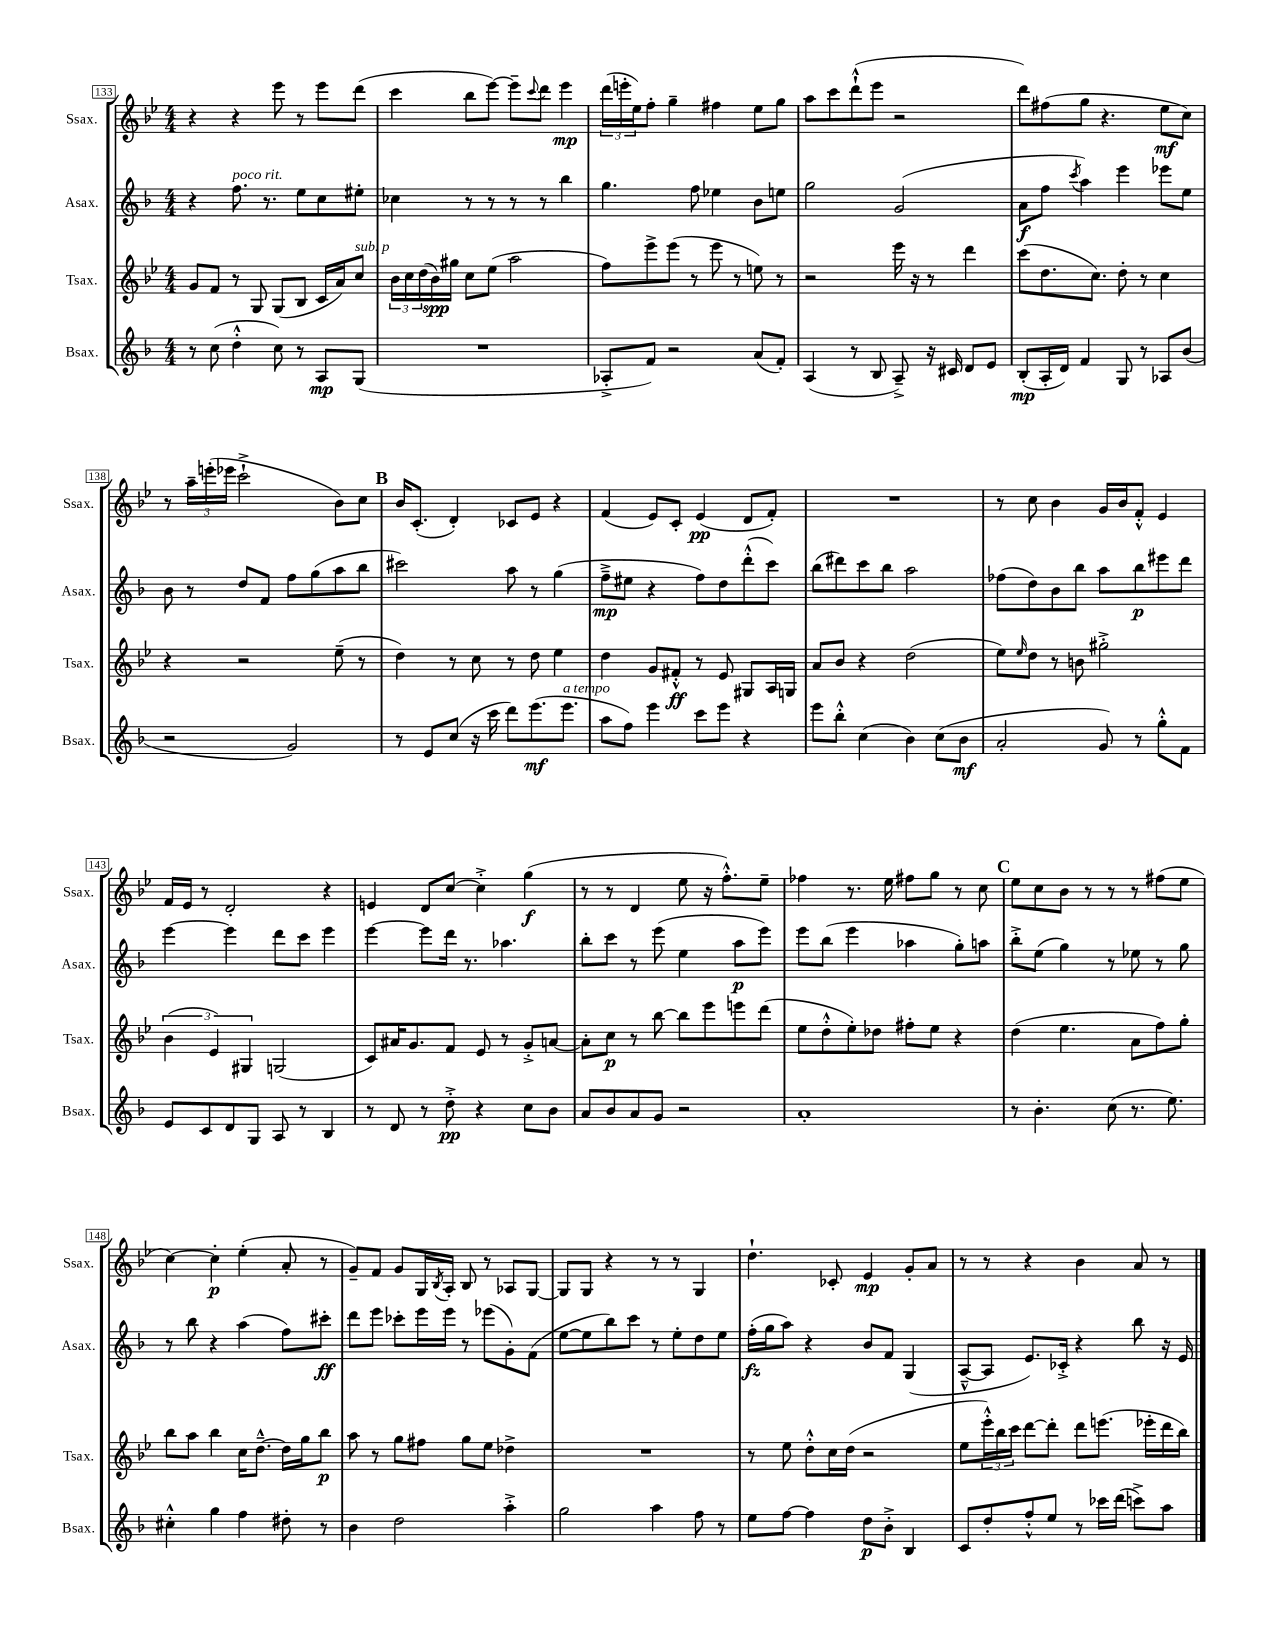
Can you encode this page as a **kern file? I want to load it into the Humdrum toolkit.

**kern	**dynam	**kern	**dynam	**kern	**dynam	**kern	**dynam
*part4	*part4	*part3	*part3	*part2	*part2	*part1	*part1
*staff4	*staff4	*staff3	*staff3	*staff2	*staff2	*staff1	*staff1
*I"Bsax.	*	*I"Tsax.	*	*I"Asax.	*	*I"Ssax.	*
*I'Bsax.	*	*I'Tsax.	*	*I'Asax.	*	*I'Ssax.	*
*clefG2	*	*clefG2	*	*clefG2	*	*clefG2	*
*k[b-]	*	*k[b-e-]	*	*k[b-]	*	*k[b-e-]	*
*M4/4	*	*M4/4	*	*M4/4	*	*M4/4	*
=133	=133	=133	=133	=133	=133	=133	=133
8r	.	8g/L	.	4r	.	4r	.
(8cc\	.	8f/J	.	.	.	.	.
!	!	!	!	!LO:TX:a:i:t=poco rit.	!	!	!
4dd'^^\	.	8r	.	8.ff\	.	4r	.
.	.	8G/	.	.	.	.	.
.	.	.	.	8.r	.	.	.
8cc\)	.	(8G/L	.	.	.	8eee-\	.
8r	.	8B-/J	.	8ee\L	.	8r	.
8A/L	mp	16c/LL	.	8cc\	.	8eee-\L	.
.	.	16a/J)	.	.	.	.	.
!	!	!LO:TX:a:i:t=sub. p	!	!	!	!	!
(8G/J	.	8cc/J	.	8ee#X'\J	.	(8ddd\J	.
=134	=134	=134	=134	=134	=134	=134	=134
1r	.	24b-\LL	.	4cc-X\	.	4ccc\	.
.	.	24cc\	.	.	.	.	.
.	.	(24dd\	.	.	.	.	.
.	.	16b-\)	spp	.	.	.	.
.	.	16gg#X\JJ	.	.	.	.	.
.	.	8cc\L	.	8r	.	8bb-\L	.
.	.	(8ee-\J	.	8r	.	[8eee-\J)	.
.	.	2aa\	.	8r	.	8eee-~\L]	.
.	.	.	.	.	.	8qqccc/	.
.	.	.	.	8r	.	8ddd\J	.
.	.	.	.	4bb-\	.	4eee-\	mp
=135	=135	=135	=135	=135	=135	=135	=135
8A-X'^/L	.	8ff\L)	.	4.gg\	.	(24ddd\LL	.
.	.	.	.	.	.	24eeen'\	.
.	.	.	.	.	.	24ee-\J)	.
8f/J)	.	8eee-^\	.	.	.	8ff'\J	.
2r	.	(8eee-\J	.	.	.	4gg~\	.
.	.	8r	.	8ff\	.	.	.
.	.	8eee-\	.	4ee-X\	.	4ff#X\	.
.	.	8r	.	.	.	.	.
(8a/L	.	8een\)	.	8b-\L	.	8ee-\L	.
8f'/J)	.	8r	.	8een\J	.	8gg\J	.
=136	=136	=136	=136	=136	=136	=136	=136
(4A/	.	2r	.	2gg\	.	8aa\L	.
.	.	.	.	.	.	8ccc\	.
8r	.	.	.	.	.	(8ddd`^^\	.
8B-/	.	.	.	.	.	8eee-\J	.
8A~^/)	.	16eee-\	.	(2g/	.	2r	.
.	.	16r	.	.	.	.	.
16r	.	8r	.	.	.	.	.
16c#X/	.	.	.	.	.	.	.
8d/L	.	4ddd\	.	.	.	.	.
8e/J	.	.	.	.	.	.	.
=137	=137	=137	=137	=137	=137	=137	=137
(8B-'/L	mp	(8ccc\L	.	8a\L	f	8ddd\L)	.
16A'/L	.	8.dd\	.	8ff\J	.	(8ff#X\	.
16d/JJ)	.	.	.	.	.	.	.
.	.	.	.	8qccc/	.	.	.
4f/	.	.	.	4aa\)	.	8gg\J	.
.	.	8.cc\J)	.	.	.	.	.
.	.	.	.	.	.	4.r	.
8G/	.	8dd'\	.	4eee\	.	.	.
8r	.	8r	.	.	.	.	.
8A-X/L	.	4cc\	.	8eee-X\L	.	8ee-\L	mf
(8b-/J	.	.	.	8ee\J	.	8cc\J)	.
!!LO:LB:g=z
=138	=138	=138	=138	=138	=138	=138	=138
2r	.	4r	.	8b-\	.	8r	.
.	.	.	.	8r	.	24aa~\LL	.
.	.	.	.	.	.	(24eeen'\	.
.	.	.	.	.	.	24eee-X\JJ	.
.	.	2r	.	8dd/L	.	2ccc`^\	.
.	.	.	.	8f/J	.	.	.
2g/)	.	.	.	8ff\L	.	.	.
.	.	.	.	(8gg\	.	.	.
.	.	(8ee-~\	.	8aa\	.	8b-\L)	.
.	.	8r	.	8bb-\J	.	8cc\J	.
!!LO:REH:place=s1:t=B
=139	=139	=139	=139	=139	=139	=139	=139
8r	.	4dd\)	.	2ccc#X\)	.	16b-/KL	.
.	.	.	.	.	.	(8.c'/J	.
8e/L	.	.	.	.	.	.	.
(8cc/J	.	8r	.	.	.	4d'/)	.
16r	.	8cc\	.	.	.	.	.
16ccc\	.	.	.	.	.	.	.
8ddd\L)	.	8r	.	8aa\	.	8c-X/L	.
(8.eee\	mf	8dd\	.	8r	.	8e-/J	.
.	.	4ee-\	.	(4gg\	.	4r	.
!LO:TX:a:i:t=a tempo	!	!	!	!	!	!	!
8.eee\J	.	.	.	.	.	.	.
=140	=140	=140	=140	=140	=140	=140	=140
8aa\L	.	4dd\	.	8ff~^\L	mp	(4f/	.
8ff\J)	.	.	.	8ee#X\J	.	.	.
4eee\	.	8g/L	.	4r	.	8e-/L)	.
.	.	8f#X'^^/J	ff	.	.	8c'/J	.
8ccc\L	.	8r	.	8ff\L)	.	(4e-/	pp
8eee\J	.	8e-/	.	8dd\	.	.	.
4r	.	8G#X/L	.	(8ddd'^^\	.	8d/L	.
.	.	16A/L	.	8ccc\J)	.	8f'/J)	.
.	.	16Gn/JJ	.	.	.	.	.
=141	=141	=141	=141	=141	=141	=141	=141
8eee\L	.	8a/L	.	(8bb-\L	.	1r	.
8bb-'^^\J	.	8b-/J	.	8ddd#X\)	.	.	.
(4cc\	.	4r	.	8ccc\	.	.	.
.	.	.	.	8bb-\J	.	.	.
4b-\)	.	(2dd\	.	2aa\	.	.	.
(8cc\L	.	.	.	.	.	.	.
8b-\J	mf	.	.	.	.	.	.
=142	=142	=142	=142	=142	=142	=142	=142
2a'/	.	8ee-\L)	.	(8ff-X\L	.	8r	.
.	.	16qqee-/	.	.	.	.	.
.	.	8dd\J	.	8dd\)	.	8cc\	.
.	.	8r	.	8b-\	.	4b-\	.
.	.	8bn\	.	8bb-\J	.	.	.
8g/)	.	2gg#X'^\	.	8aa\L	.	16g/LL	.
.	.	.	.	.	.	16b-/J	.
8r	.	.	.	8bb-\	p	8f'^^/J	.
8gg'^^\L	.	.	.	8eee#X\	.	4e-/	.
8f\J	.	.	.	8ddd\J	.	.	.
!!LO:LB:g=z
=143	=143	=143	=143	=143	=143	=143	=143
8e/L	.	(6b-\	.	[4eee\	.	16f/LL	.
.	.	.	.	.	.	16e-/JJ	.
8c/	.	.	.	.	.	8r	.
.	.	6e-/)	.	.	.	.	.
8d/	.	.	.	4eee\]	.	2d'/	.
.	.	6G#X/	.	.	.	.	.
8G/J	.	.	.	.	.	.	.
8A/	.	(2Gn/	.	8ddd\L	.	.	.
8r	.	.	.	8ccc\J	.	.	.
4B-/	.	.	.	4eee\	.	4r	.
=144	=144	=144	=144	=144	=144	=144	=144
8r	.	8c/L)	.	[4eee\	.	4en/	.
8d/	.	16a#X/K	.	.	.	.	.
.	.	8.g/	.	.	.	.	.
8r	.	.	.	8eee\L]	.	8d/L	.
8dd'^\	pp	8f/J	.	16ddd\Jk	.	[8cc/J	.
.	.	.	.	8.r	.	.	.
4r	.	8e-/	.	.	.	4cc'^\]	.
.	.	8r	.	4.aa-X\	.	.	.
8cc\L	.	8g'^/L	.	.	.	(4gg\	f
8b-\J	.	[8an/J	.	.	.	.	.
=145	=145	=145	=145	=145	=145	=145	=145
8a/L	.	8a'\L]	.	8bb-'\L	.	8r	.
8b-/	.	8cc\J	p	8ccc\J	.	8r	.
8a/	.	8r	.	8r	.	4d/	.
8g/J	.	[8bb-\	.	(8eee\	.	.	.
2r	.	8bb-\L]	.	4ee\	.	8ee-\	.
.	.	8eee-\	.	.	.	16r	.
.	.	.	.	.	.	8.ff'^^\L)	.
.	.	8eeen\	.	8aa\L	p	.	.
.	.	(8ddd\J	.	8eee\J)	.	8ee-~\J	.
=146	=146	=146	=146	=146	=146	=146	=146
1a'	.	8ee-\L	.	8eee\L	.	4ff-X\	.
.	.	8dd'^^\	.	(8bb-\J	.	.	.
.	.	8ee-'\)	.	4eee\	.	8.r	.
.	.	8dd-X\J	.	.	.	.	.
.	.	.	.	.	.	16ee-\	.
.	.	8ff#X'\L	.	4aa-X\	.	8ff#X\L	.
.	.	8ee-\J	.	.	.	8gg\J	.
.	.	4r	.	8gg'\L)	.	8r	.
.	.	.	.	8aan\J	.	8cc\	.
!!LO:REH:place=s1:t=C
=147	=147	=147	=147	=147	=147	=147	=147
8r	.	(4dd\	.	8bb-'^\L	.	8ee-\L	.
4.b-'\	.	.	.	(8ee\J	.	8cc\	.
.	.	4.ee-\	.	4gg\)	.	8b-\J	.
.	.	.	.	.	.	8r	.
(8cc\	.	.	.	8r	.	8r	.
8.r	.	8a\L	.	8ee-X\	.	8r	.
.	.	8ff\)	.	8r	.	(8ff#X\L	.
8.ee\)	.	.	.	.	.	.	.
.	.	8gg'\J	.	8gg\	.	8ee-\J	.
!!LO:LB:g=z
=148	=148	=148	=148	=148	=148	=148	=148
4cc#X'^^\	.	8bb-\L	.	8r	.	[4cc\)	.
.	.	8aa\J	.	8bb-\	.	.	.
4gg\	.	4bb-\	.	4r	.	4cc'\]	p
4ff\	.	16cc\KL	.	(4aa\	.	(4ee-'\	.
.	.	[8.dd~^^\J	.	.	.	.	.
8dd#X'\	.	16dd\LL]	.	8ff\L)	.	8a'/	.
.	.	16gg\J	.	.	.	.	.
8r	.	8bb-\J	p	8ccc#X'\J	ff	8r	.
=149	=149	=149	=149	=149	=149	=149	=149
4b-\	.	8aa\	.	8ddd\L	.	8g~/L)	.
.	.	8r	.	8eee\J	.	8f/J	.
2dd\	.	8gg\L	.	8ccc-X'\L	.	8g/L	.
.	.	8ff#X\J	.	16eee\L	.	16G/L	.
.	.	.	.	.	.	8qB-/	.
.	.	.	.	16eee\JJ	.	16A'/JJ	.
.	.	8gg\L	.	8r	.	8B-/	.
.	.	8ee-\J	.	(8eee-X\L	.	8r	.
4aa'^\	.	4dd-X^\	.	8g'\)	.	8A-X/L	.
.	.	.	.	(8f\J	.	[8G/J	.
=150	=150	=150	=150	=150	=150	=150	=150
2gg\	.	1r	.	[8ee\L	.	8G/L]	.
.	.	.	.	8ee\]	.	8G/J	.
.	.	.	.	8bb-\)	.	4r	.
.	.	.	.	8ccc\J	.	.	.
4aa\	.	.	.	8r	.	8r	.
.	.	.	.	8ee'\L	.	8r	.
8ff\	.	.	.	8dd\	.	4G/	.
8r	.	.	.	8ee\J	.	.	.
=151	=151	=151	=151	=151	=151	=151	=151
8ee\L	.	8r	.	(16ff'\LL	fz	4.dd`\	.
.	.	.	.	16gg\J	.	.	.
[8ff\J	.	8ee-\	.	8aa\J)	.	.	.
4ff\]	.	8dd'^^\L	.	4r	.	.	.
.	.	16cc\L	.	.	.	8c-X'/	.
.	.	(16dd\JJ	.	.	.	.	.
8dd\L	p	2r	.	8b-/L	.	4e-/	mp
8b-'^\J	.	.	.	8f/J	.	.	.
4B-/	.	.	.	(4G/	.	8g'/L	.
.	.	.	.	.	.	8a/J	.
=152	=152	=152	=152	=152	=152	=152	=152
8c/L	.	8ee-\L	.	[8A~^^/L	.	8r	.
8dd'/	.	24eee-'^^\L)	.	8A/J]	.	8r	.
.	.	24bb-\	.	.	.	.	.
.	.	24ccc\JJ	.	.	.	.	.
8ff'^^/	.	[8ddd\L	.	8.e/L)	.	4r	.
8ee/J	.	8ddd'\J]	.	.	.	.	.
.	.	.	.	16c-X'^/Jk	.	.	.
8r	.	8ddd\L	.	4r	.	4b-\	.
16ccc-X\LL	.	(8.eeen\J	.	.	.	.	.
(16ddd\JJ	.	.	.	.	.	.	.
8cccn^\L)	.	.	.	8bb-\	.	8a/	.
.	.	16eee-X'\LL	.	.	.	.	.
8aa\J	.	16ddd\	.	16r	.	8r	.
.	.	16bb-\JJ)	.	16e/	.	.	.
==	==	==	==	==	==	==	==
*-	*-	*-	*-	*-	*-	*-	*-
